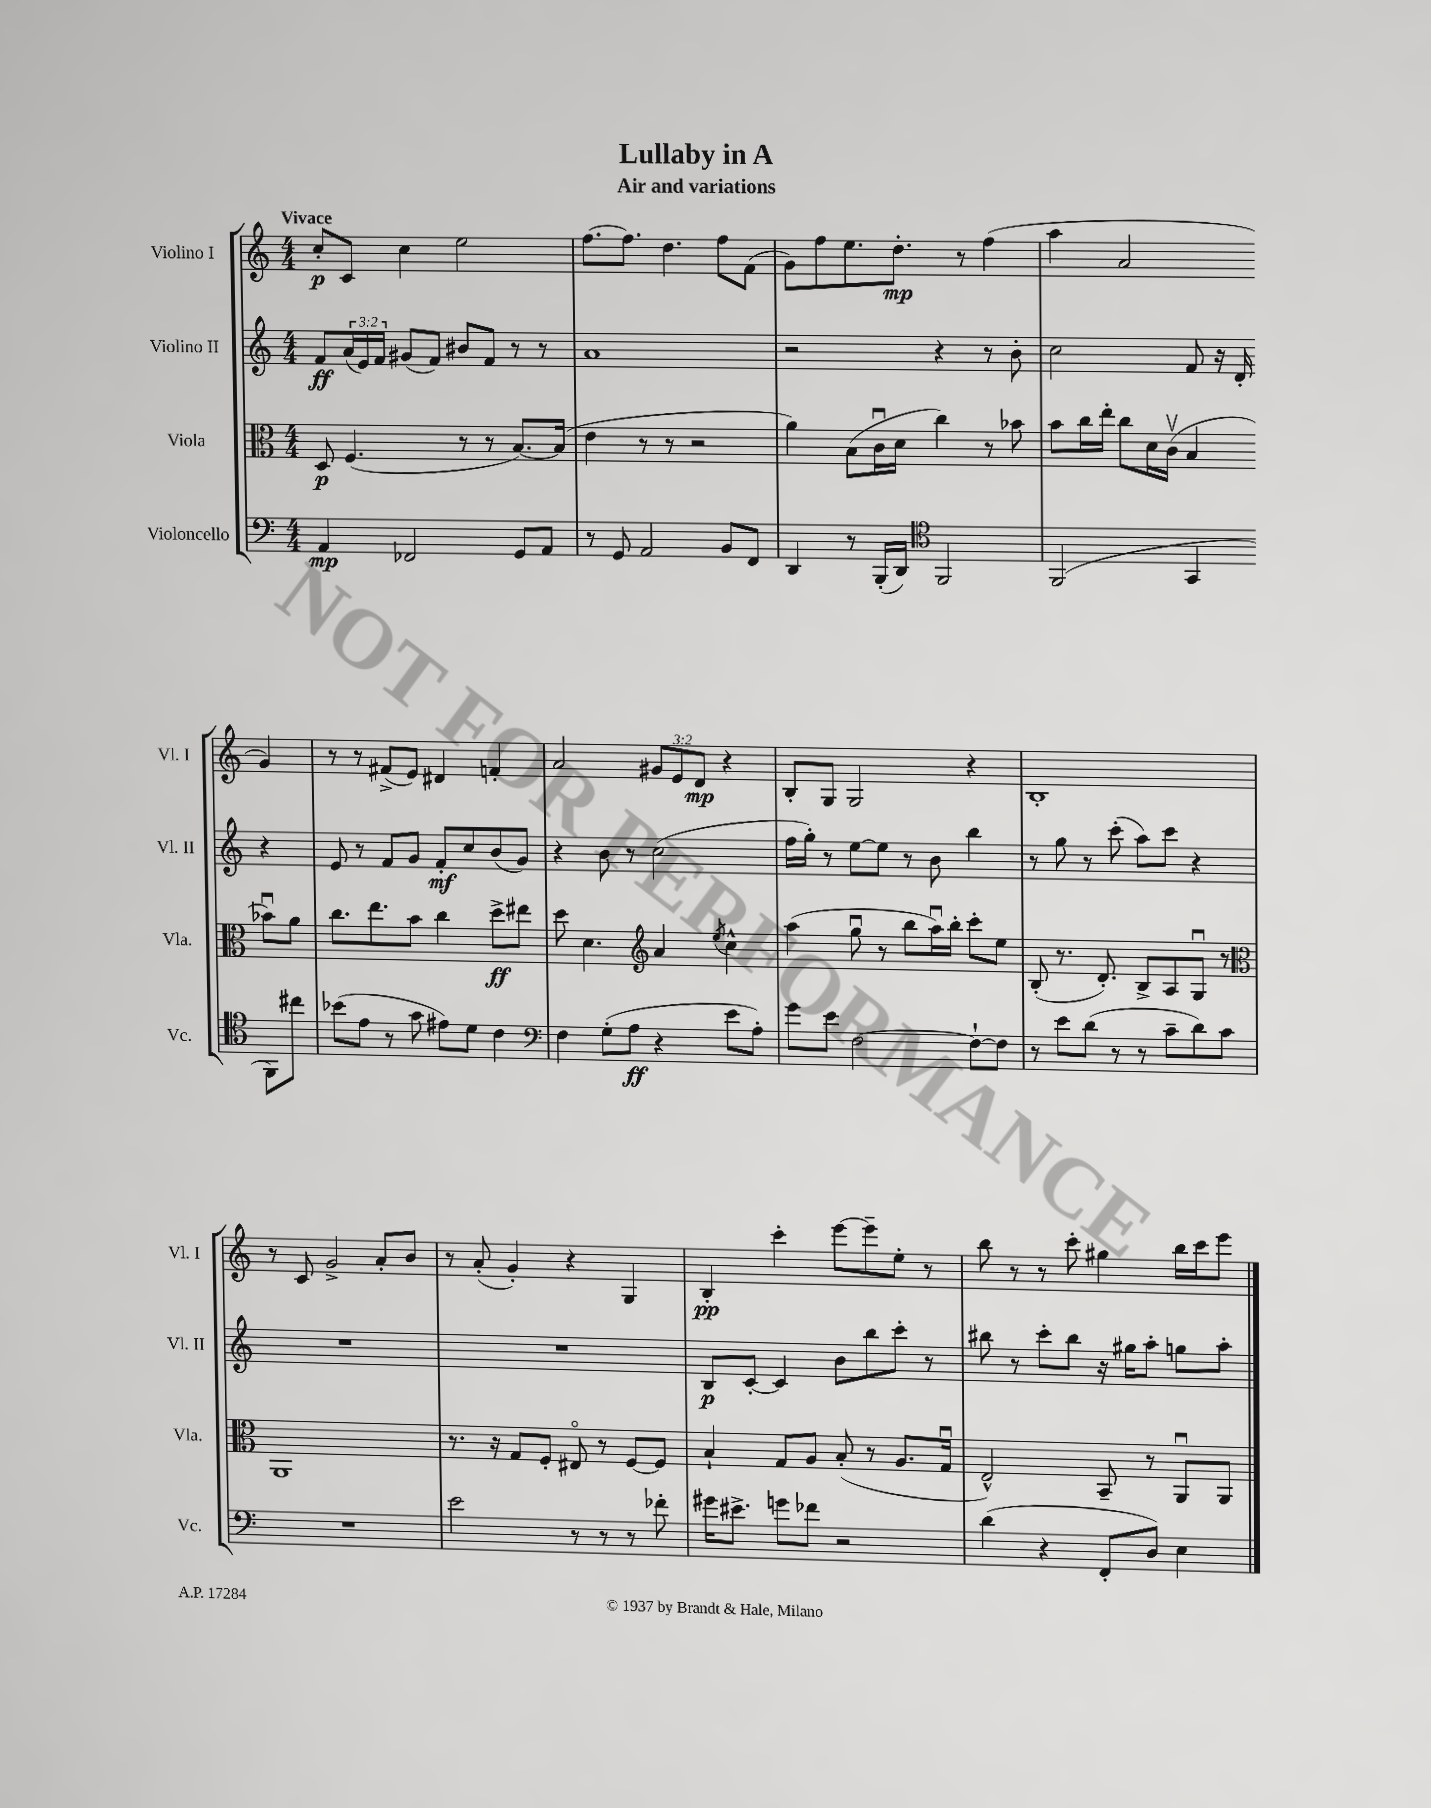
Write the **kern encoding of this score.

**kern	**kern	**kern	**kern
*staff4	*staff3	*staff2	*staff1
*clefF4	*clefC3	*clefG2	*clefG2
*k[]	*k[]	*k[]	*k[]
*M4/4	*M4/4	*M4/4	*M4/4
4AA/	8D/	8f/L	8cc'/L
.	(4.F/	(24a/L	8c/J
.	.	24e/)	.
.	.	24f/JJ	.
2FF-/	.	(8g#/L	4cc\
.	.	8f/J)	.
.	8r	8b#/L	2ee\
.	8r	8f/J	.
8GG/L	[8.B/L)	8r	.
8AA/J	.	8r	.
.	(16B/]Jk	.	.
=	=	=	=
8r	4e\	1a	[8.ff\L
8GG/	.	.	.
.	.	.	8.ff\]J
2AA/	8r	.	.
.	8r	.	4.dd\
.	2r	.	.
8BB/L	.	.	8ff\L
8FF/J	.	.	(8f\J
=	=	=	=
4DD/	4a\)	2r	8g\L)
.	.	.	8ff\
8r	(8B\L	.	8.ee\
(16BBB'/LL	16cu\L	.	.
16DD/JJ)	16d\JJ	.	8.dd'\J
*clefC4	*	*	*
2FF/	4cc\)	4r	.
.	.	.	8r
.	8r	8r	(4ff\
.	8b-\	8b'\	.
=	=	=	=
(2FF/	8b\L	2cc\	4aa\
.	16cc\L	.	.
.	16ee'\JJ	.	.
.	8cc\L	.	2a/
.	16d\L	.	.
.	(16cv\JJ	.	.
4GG/	4B/	8f/	.
.	.	16r	.
.	.	16d'/	.
8FF\L)	8b-u\L)	4r	4g/)
8cc#\J	8a\J	.	.
=	=	=	=
(8b-\L	8.cc\L	8e/	8r
8e\J	.	8r	8r
.	8.ee\	.	.
8r	.	8f/L	(8f#^/L
8g\	8b\J	8g/J	8e/J)
8e#\L)	4cc\	8f'/L	4d#/
8d\J	.	8cc/	.
4c\	8dd^\L	(8b/	4f'/
.	8ee#\J	8g/J)	.
=	=	=	=
*clefF4	*	*	*
4F\	8dd\	4r	2a/
.	4.d\	.	.
(8G'\L	.	8b\	.
8A\J	.	8r	.
*	*clefG2	*	*
4r	4a/	(2cc\	12g#/L
.	.	.	12e/
.	.	.	12d/J
.	8qee/	.	.
8e\L	4cc^^\	.	4r
8A'\J)	.	.	.
=	=	=	=
8g\L	(4aa\	16ff\LL	8B'/L
.	.	16gg'\JJ)	.
8e\J	.	8r	8G/J
[2F\	8ggu\	[8ee\L	2G/
.	8r	8ee\]J	.
.	8bb\L	8r	.
.	16aau\L)	8b\	.
.	16bb'\JJ	.	.
8F`\_L	8ccc'\L	4bb\	4r
8F\]J	8ee\J	.	.
=	=	=	=
8r	(8B'/	8r	1B'
8e\L	8.r	8gg\	.
(8d\J	.	8r	.
.	8.d'/)	.	.
8r	.	(8ccc'\	.
8r	8B^/L	8aa\L)	.
8c~\L	8A/	8ccc\J	.
8d\)	8Gu/J	4r	.
8c\J	8r	.	.
=	=	=	=
*	*clefC3	*	*
1r	1AA	1r	8r
.	.	.	8c/
.	.	.	2g^/
.	.	.	8a'/L
.	.	.	8b/J
=	=	=	=
2e\	8.r	1r	8r
.	.	.	(8a'/
.	16r	.	.
.	8G/L	.	4g'/)
.	8F'/J	.	.
8r	8E#o/	.	4r
8r	8r	.	.
8r	[8F/L	.	4G/
8f-'\	8F/]J	.	.
=	=	=	=
16g#\LK	4B`/	8B/L	4B'/
8.e#^\J	.	.	.
.	.	[8c'/J	.
8g\L	8G/L	4c/]	4ccc'\
8f-\J	8A/J	.	.
2r	(8B'/	8b\L	[8eee\L
.	8r	8bb\	8eee~\]
.	8.A/L	8ccc'\J	8ee'\J
.	.	8r	8r
.	16Gu/Jk	.	.
=	=	=	=
(4d\	2E^^/)	8bb#\	8bb\
.	.	8r	8r
4r	.	8ccc'\L	8r
.	.	8bb#\J	8ccc'\
8FF'/L	8BB~/	16r	4gg#\
.	.	16gg#\LK	.
8D/J)	8r	8aa'\J	.
4E\	8AAu/L	8gg\L	16bb\LL
.	.	.	16ccc\J
.	8AA/J	8aa'\J	8eee\J
==	==	==	==
*-	*-	*-	*-
